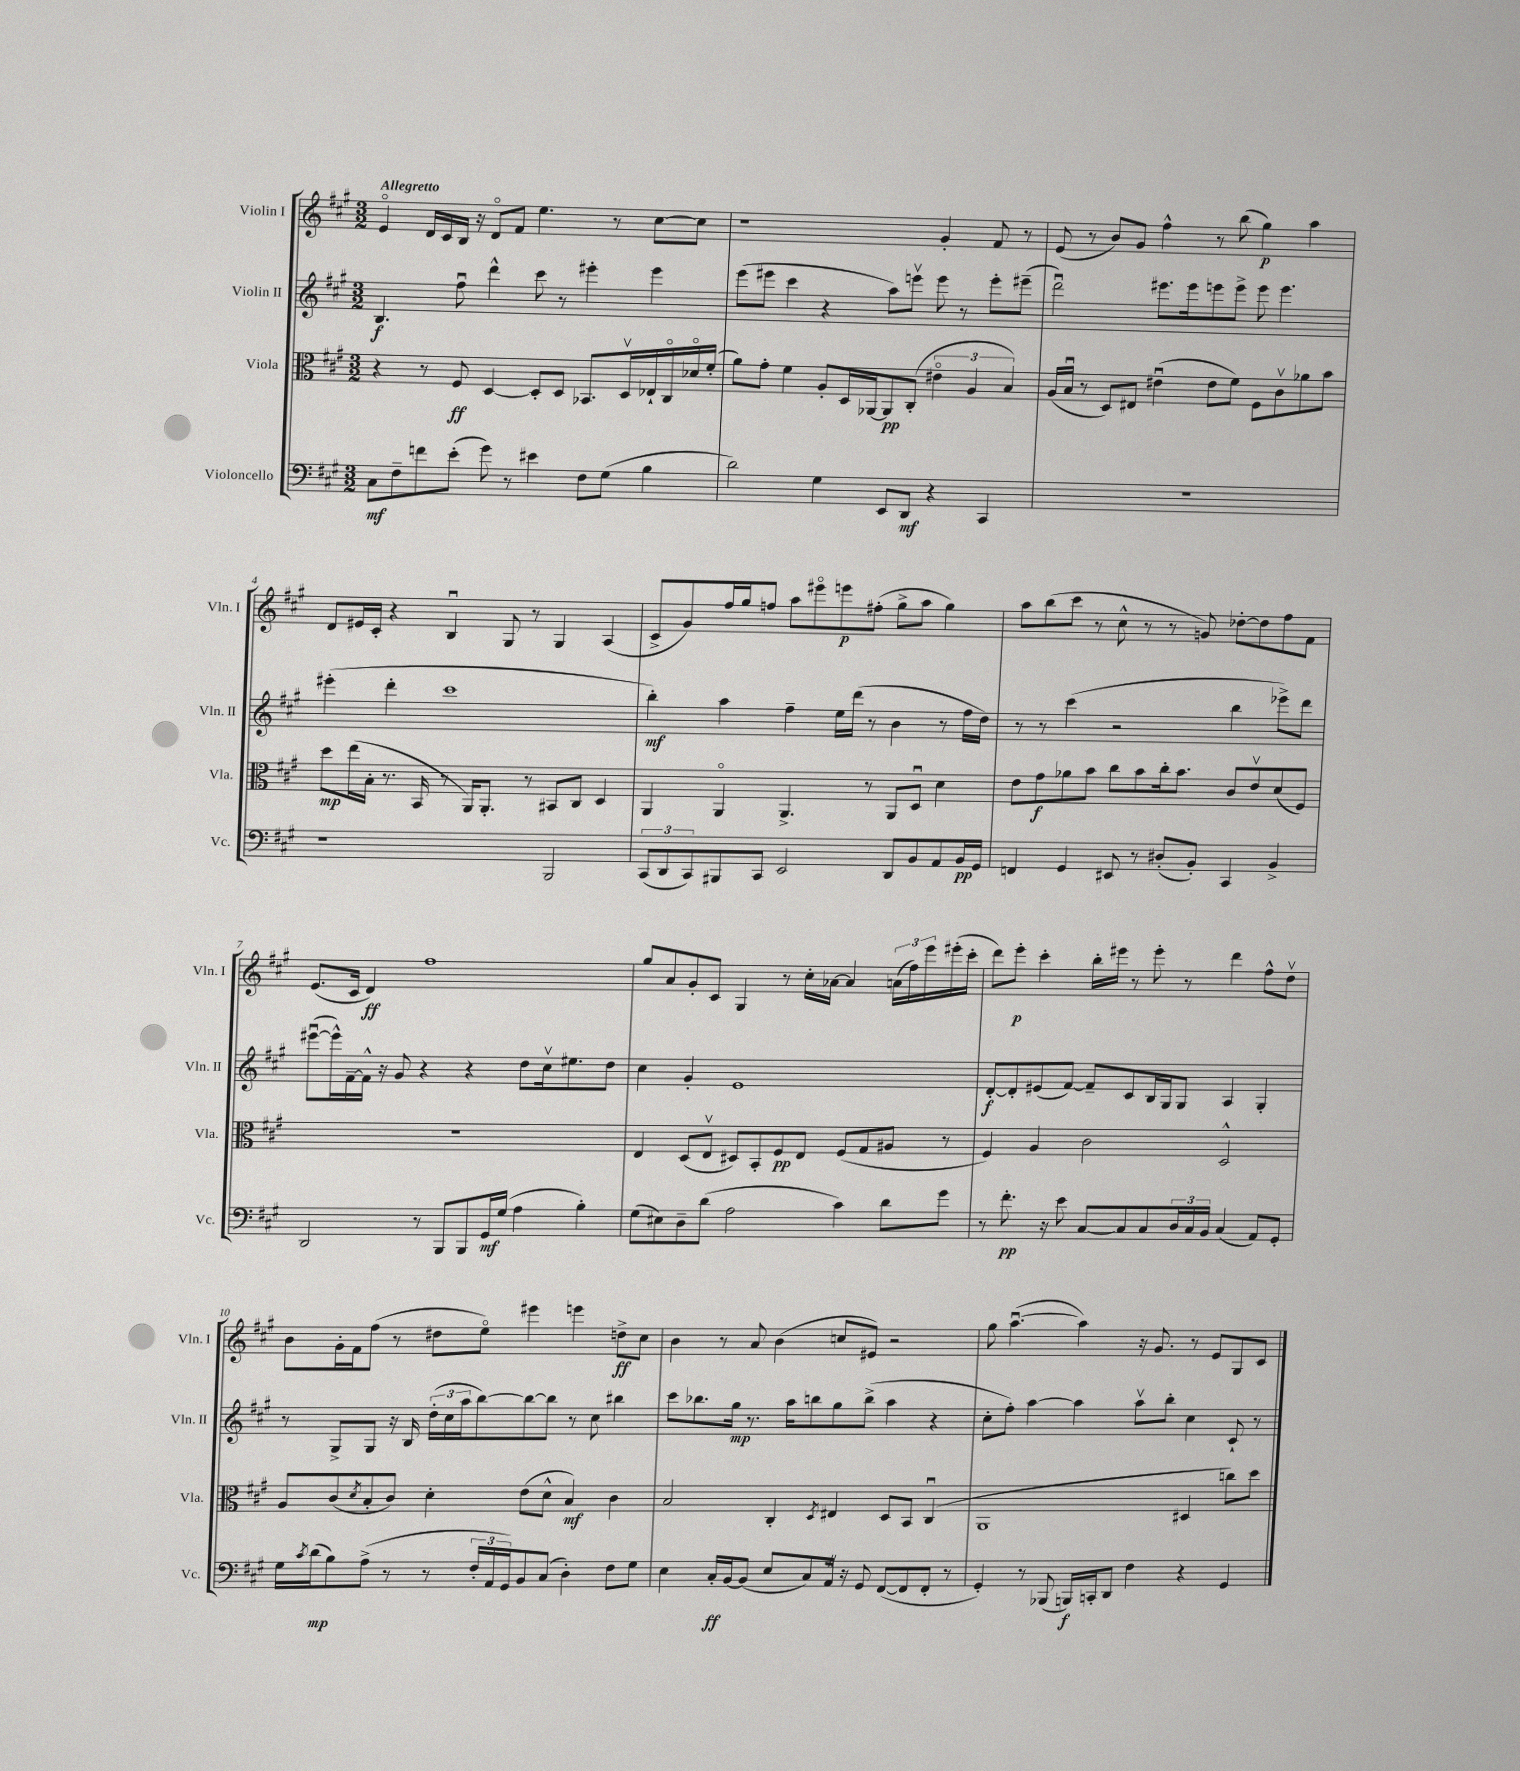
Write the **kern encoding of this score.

**kern	**dynam	**kern	**dynam	**kern	**dynam	**kern	**dynam
*part4	*part4	*part3	*part3	*part2	*part2	*part1	*part1
*staff4	*staff4	*staff3	*staff3	*staff2	*staff2	*staff1	*staff1
*I"Violoncello	*	*I"Viola	*	*I"Violin II	*	*I"Violin I	*
*I'Vc.	*	*I'Vla.	*	*I'Vln. II	*	*I'Vln. I	*
*clefF4	*	*clefC3	*	*clefG2	*	*clefG2	*
*k[f#c#g#]	*	*k[f#c#g#]	*	*k[f#c#g#]	*	*k[f#c#g#]	*
*M3/2	*	*M3/2	*	*M3/2	*	*M3/2	*
=1	=1	=1	=1	=1	=1	=1	=1
!	!	!	!	!	!	!LO:TX:a:B:t=Allegretto	!
8C#\L	mf	4r	.	4.B/	f	4e/	.
8F#~\	.	.	.	.	.	.	.
8fn\	.	8r	.	.	.	16d/LL	.
.	.	.	.	.	.	16c#/	.
(8e'\J	.	8F#/	ff	8ff#u\	.	16B/JJ	.
.	.	.	.	.	.	16r	.
8g#\)	.	[4D/	.	4ddd^^\	.	8d/L	.
8r	.	.	.	.	.	8f#/J	.
4e#X\	.	8D'/L]	.	8ccc#\	.	4.ee\	.
.	.	8D/J	.	8r	.	.	.
8F#\L	.	8.BB-X/L	.	4eee#X'\	.	.	.
(8G#\J	.	.	.	.	.	8r	.
.	.	16Dv/L	.	.	.	.	.
4B\	.	16E-X`/	.	4eee#\	.	[8cc#\L	.
.	.	16C#/	.	.	.	.	.
.	.	16d-X/	.	.	.	8cc#\J]	.
.	.	(16f#'/JJ	.	.	.	.	.
=2	=2	=2	=2	=2	=2	=2	=2
2d\)	.	8a\L)	.	(8eee\L	.	1r	.
.	.	8g#'\J	.	8eee#X\J	.	.	.
.	.	4f#\	.	4ccc#\	.	.	.
4G#\	.	8A'/L	.	4r	.	.	.
.	.	16D/L	.	.	.	.	.
.	.	[16AA-X/J	.	.	.	.	.
8EE/L	.	8AA-/]	pp	8aa\L)	.	.	.
8DD/J	mf	(8C#'/J	.	8eeenv\J	.	.	.
4r	.	6e#X\	.	8eee\	.	4g#'/	.
.	.	.	.	8r	.	.	.
.	.	6A/	.	.	.	.	.
4CC#/	.	.	.	8eee'\L	.	8f#/	.
.	.	6B/)	.	.	.	.	.
.	.	.	.	(8eee#X~\J	.	8r	.
=3	=3	=3	=3	=3	=3	=3	=3
1.r	.	(16A/LL	.	2dddu\)	.	(8e/	.
.	.	16Bu/JJ	.	.	.	.	.
.	.	8r	.	.	.	8r	.
.	.	8D/L)	.	.	.	8b/L)	.
.	.	8E#X/J	.	.	.	8g#/J	.
.	.	(4e#Xu\	.	8.eee#X\L	.	4ff#^^\	.
.	.	.	.	16eee#\k	.	.	.
.	.	8e#\L	.	8eeen\	.	8r	.
.	.	8f#\J)	.	8eee^\J	.	(8bb\	.
.	.	8F#\L	.	8eee\	.	4gg#\)	p
.	.	8c#v\	.	4.eee\	.	.	.
.	.	8a-X\	.	.	.	4aa\	.
.	.	8b\J	.	.	.	.	.
!!LO:LB:g=z
=4	=4	=4	=4	=4	=4	=4	=4
1r	.	8dd\L	mp	(4eee#X'\	.	8d/L	.
.	.	(16ee\L	.	.	.	16e#X/L	.
.	.	16B'\JJ	.	.	.	16c#'/JJ	.
.	.	8.r	.	4ddd'\	.	4r	.
.	.	16BB/	.	.	.	.	.
.	.	8r	.	1ccc#	.	4Bu/	.
.	.	16AA/KL)	.	.	.	.	.
.	.	8.AA'/J	.	.	.	.	.
.	.	.	.	.	.	8G#/	.
.	.	8r	.	.	.	8r	.
2BBB/	.	8BB#X/L	.	.	.	4G#/	.
.	.	8C#/J	.	.	.	.	.
.	.	4D/	.	.	.	(4A/	.
=5	=5	=5	=5	=5	=5	=5	=5
(12CC#/L	.	4AA/	.	4bb'\)	mf	8c#^/L	.
12DD/	.	.	.	.	.	.	.
.	.	.	.	.	.	8g#/)	.
12CC#/)	.	.	.	.	.	.	.
8BBB#X/	.	4AA/	.	4aa\	.	16ff#/L	.
.	.	.	.	.	.	16gg#/J	.
8CC#/J	.	.	.	.	.	8ffn/J	.
2EE/	.	4.AA^/	.	4ff#~\	.	8aa\L	.
.	.	.	.	.	.	8eee#X\	.
.	.	.	.	16ee\LL	.	8eeen\	p
.	.	.	.	(16ddd\JJ	.	.	.
.	.	8r	.	8r	.	(8ff#X'\J	.
8DD/L	.	8AA/L	.	4b\	.	8gg#^\L	.
8BB/	.	8Du/J	.	.	.	8aa\J	.
8AA/	.	4d\	.	8r	.	4gg#\)	.
16BB/L	pp	.	.	16ff#\LL	.	.	.
16GG#/JJ	.	.	.	16dd\JJ)	.	.	.
=6	=6	=6	=6	=6	=6	=6	=6
4FFn/	.	8e\L	.	8r	.	8aa\L	.
.	.	8g#\	f	8r	.	(8bb\	.
4GG#/	.	8a-X\	.	(4ccc#\	.	8ccc#\J	.
.	.	8b\J	.	.	.	8r	.
8EE#X/	.	8cc#\L	.	2r	.	8cc#^^\	.
8r	.	8b\	.	.	.	8r	.
(8D#X'/L	.	16cc#'\k	.	.	.	8r	.
.	.	8.b\J	.	.	.	.	.
8BB'/J)	.	.	.	.	.	8gn/)	.
4CC#/	.	8c#/L	.	4bb\	.	[8dd-X'\L	.
.	.	8ev/	.	.	.	8dd-\]	.
4BB^/	.	(8d/	.	8eee-X^\L)	.	8ff#\	.
.	.	8F#/J)	.	8ddd\J	.	8f#\J	.
!!LO:LB:g=z
=7	=7	=7	=7	=7	=7	=7	=7
2DD/	.	1.r	.	([8eee#Xu\L	.	(8.e/L	.
.	.	.	.	16eee#^^\L])	.	.	.
.	.	.	.	[16f#~\	.	16c#/Jk	.
.	.	.	.	16f#^^\JJ]	.	4d/)	ff
.	.	.	.	16r	.	.	.
.	.	.	.	8g#/	.	.	.
8r	.	.	.	4r	.	1ff#	.
8BBB/L	.	.	.	.	.	.	.
8BBB/	.	.	.	4r	.	.	.
16GG#/L	mf	.	.	.	.	.	.
(16G#/JJ	.	.	.	.	.	.	.
4A\	.	.	.	8dd\L	.	.	.
.	.	.	.	16cc#v\k	.	.	.
.	.	.	.	8.ee#X\	.	.	.
4B'\)	.	.	.	.	.	.	.
.	.	.	.	8dd\J	.	.	.
=8	=8	=8	=8	=8	=8	=8	=8
(8G#\L	.	4E/	.	4cc#\	.	8gg#/L	.
8E#X\)	.	.	.	.	.	8a/	.
8D~\	.	(8D/L	.	4g#'/	.	8g#'/	.
(8d\J	.	8Ev/J	.	.	.	8c#/J	.
2A\	.	8D#X/L)	.	1e	.	4G#/	.
.	.	8BB'/	.	.	.	.	.
.	.	8F#/	pp	.	.	8r	.
.	.	8E/J	.	.	.	16cc#'\LL	.
.	.	.	.	.	.	[16a-X\JJ	.
4c#\)	.	(8F#/L	.	.	.	4a-/]	.
.	.	8G#/	.	.	.	.	.
8d\L	.	8A#X/J	.	.	.	(24an\LL	.
.	.	.	.	.	.	24ff#\)	.
.	.	.	.	.	.	24eee\	.
8g#\J	.	8r	.	.	.	(16eee#X'\	.
.	.	.	.	.	.	16ccc#'\JJ	.
=9	=9	=9	=9	=9	=9	=9	=9
8r	.	4F#/)	.	[8d'/L	f	8ddd\L)	.
8.f#'\	pp	.	.	8d'/]	.	8eee'\J	p
.	.	4A/	.	(8e#X/	.	4ccc#'\	.
16r	.	.	.	.	.	.	.
8e\	.	.	.	[8f#/J)	.	.	.
[8C#/L	.	2c#\	.	8f#~/L]	.	16bb'\LL	.
.	.	.	.	.	.	16eee#X\JJ	.
8C#/]	.	.	.	8c#/	.	8r	.
8C#/	.	.	.	16B/L	.	8eee#'\	.
.	.	.	.	16G#/J	.	.	.
24D/L	.	.	.	8G#/J	.	8r	.
24C#/	.	.	.	.	.	.	.
24BB/JJ	.	.	.	.	.	.	.
(4C#/	.	2D^^/	.	4A/	.	4ddd\	.
8AA/L)	.	.	.	4G#'/	.	8ff#^^\L	.
8GG#'/J	.	.	.	.	.	8ddv\J	.
!!LO:LB:g=z
=10	=10	=10	=10	=10	=10	=10	=10
16G#\LL	.	8A/L	.	8r	.	8b\L	.
8qc#/	.	.	.	.	.	.	.
(16d\J	mp	.	.	.	.	.	.
8B\)	.	(8c#/	.	8G#^/L	.	16g#'\L	.
.	.	.	.	.	.	16f#\J	.
.	.	8qd/	.	.	.	.	.
(8A^\J	.	8B'/	.	8G#/J	.	(8ff#\J	.
8r	.	8c#/J)	.	16r	.	8r	.
.	.	.	.	16B/	.	.	.
8r	.	4d'\	.	(24dd'\LL	.	8dd#X\L	.
.	.	.	.	24cc#\	.	.	.
.	.	.	.	24aa\J	.	.	.
24F#'/LL	.	.	.	[8bb\)	.	8ee\J)	.
24AA/	.	.	.	.	.	.	.
24GG#/J)	.	.	.	.	.	.	.
8BB/	.	(8e\L	.	8bb\_	.	4eee#X\	.
(8C#/J	.	8d^^\J	.	8bb\J]	.	.	.
4D'\)	.	4B/)	mf	8r	.	4eeen\	.
.	.	.	.	8cc#\	.	.	.
8F#\L	.	4c#\	.	4bb#X\	.	8ddn^\L	ff
8G#\J	.	.	.	.	.	8cc#\J	.
=11	=11	=11	=11	=11	=11	=11	=11
4E\	.	2B/	.	8ccc#\L	.	4b\	.
.	.	.	.	8.bb-X\	.	.	.
16C#'/LL	ff	.	.	.	.	8r	.
[16BB/J	.	.	.	16gg#\Jk	mp	.	.
(8BB/J]	.	.	.	8.r	.	8a/	.
8E/L	.	4C#'/	.	.	.	(4b\	.
.	.	.	.	16aa\KL	.	.	.
8C#/)	.	.	.	8bbn\	.	.	.
.	.	8qD/	.	.	.	.	.
16AAZ/Jk	.	4E#X/	.	8gg#\	.	8ccn/L	.
16r	.	.	.	.	.	.	.
8GG#/	.	.	.	(8bb^\J	.	8e#X/J)	.
([8FF#/L	.	8D/L	.	4aa\	.	2r	.
8FF#/]	.	8BB/J	.	.	.	.	.
8FF#'/J	.	(4C#u/	.	4r	.	.	.
8r	.	.	.	.	.	.	.
=12	=12	=12	=12	=12	=12	=12	=12
4GG#'/)	.	1AA	.	8cc#'\L	.	8gg#\	.
.	.	.	.	8ff#'\J)	.	([4.aau\	.
8r	.	.	.	[4aa\	.	.	.
(8BBB-X/	.	.	.	.	.	.	.
16BBBn/LL)	f	.	.	4aa\]	.	4aa\])	.
16CCn'/J	.	.	.	.	.	.	.
8DD/J	.	.	.	.	.	.	.
4F#\	.	.	.	8aav\L	.	16r	.
.	.	.	.	.	.	8.g#/	.
.	.	.	.	8bb'\J	.	.	.
4r	.	4D#X/	.	4cc#\	.	8r	.
.	.	.	.	.	.	8e/L	.
4GG#/	.	8ccn\L)	.	8c#`/	.	8G#/	.
.	.	8dd\J	.	8r	.	8c#/J	.
==	==	==	==	==	==	==	==
*-	*-	*-	*-	*-	*-	*-	*-
